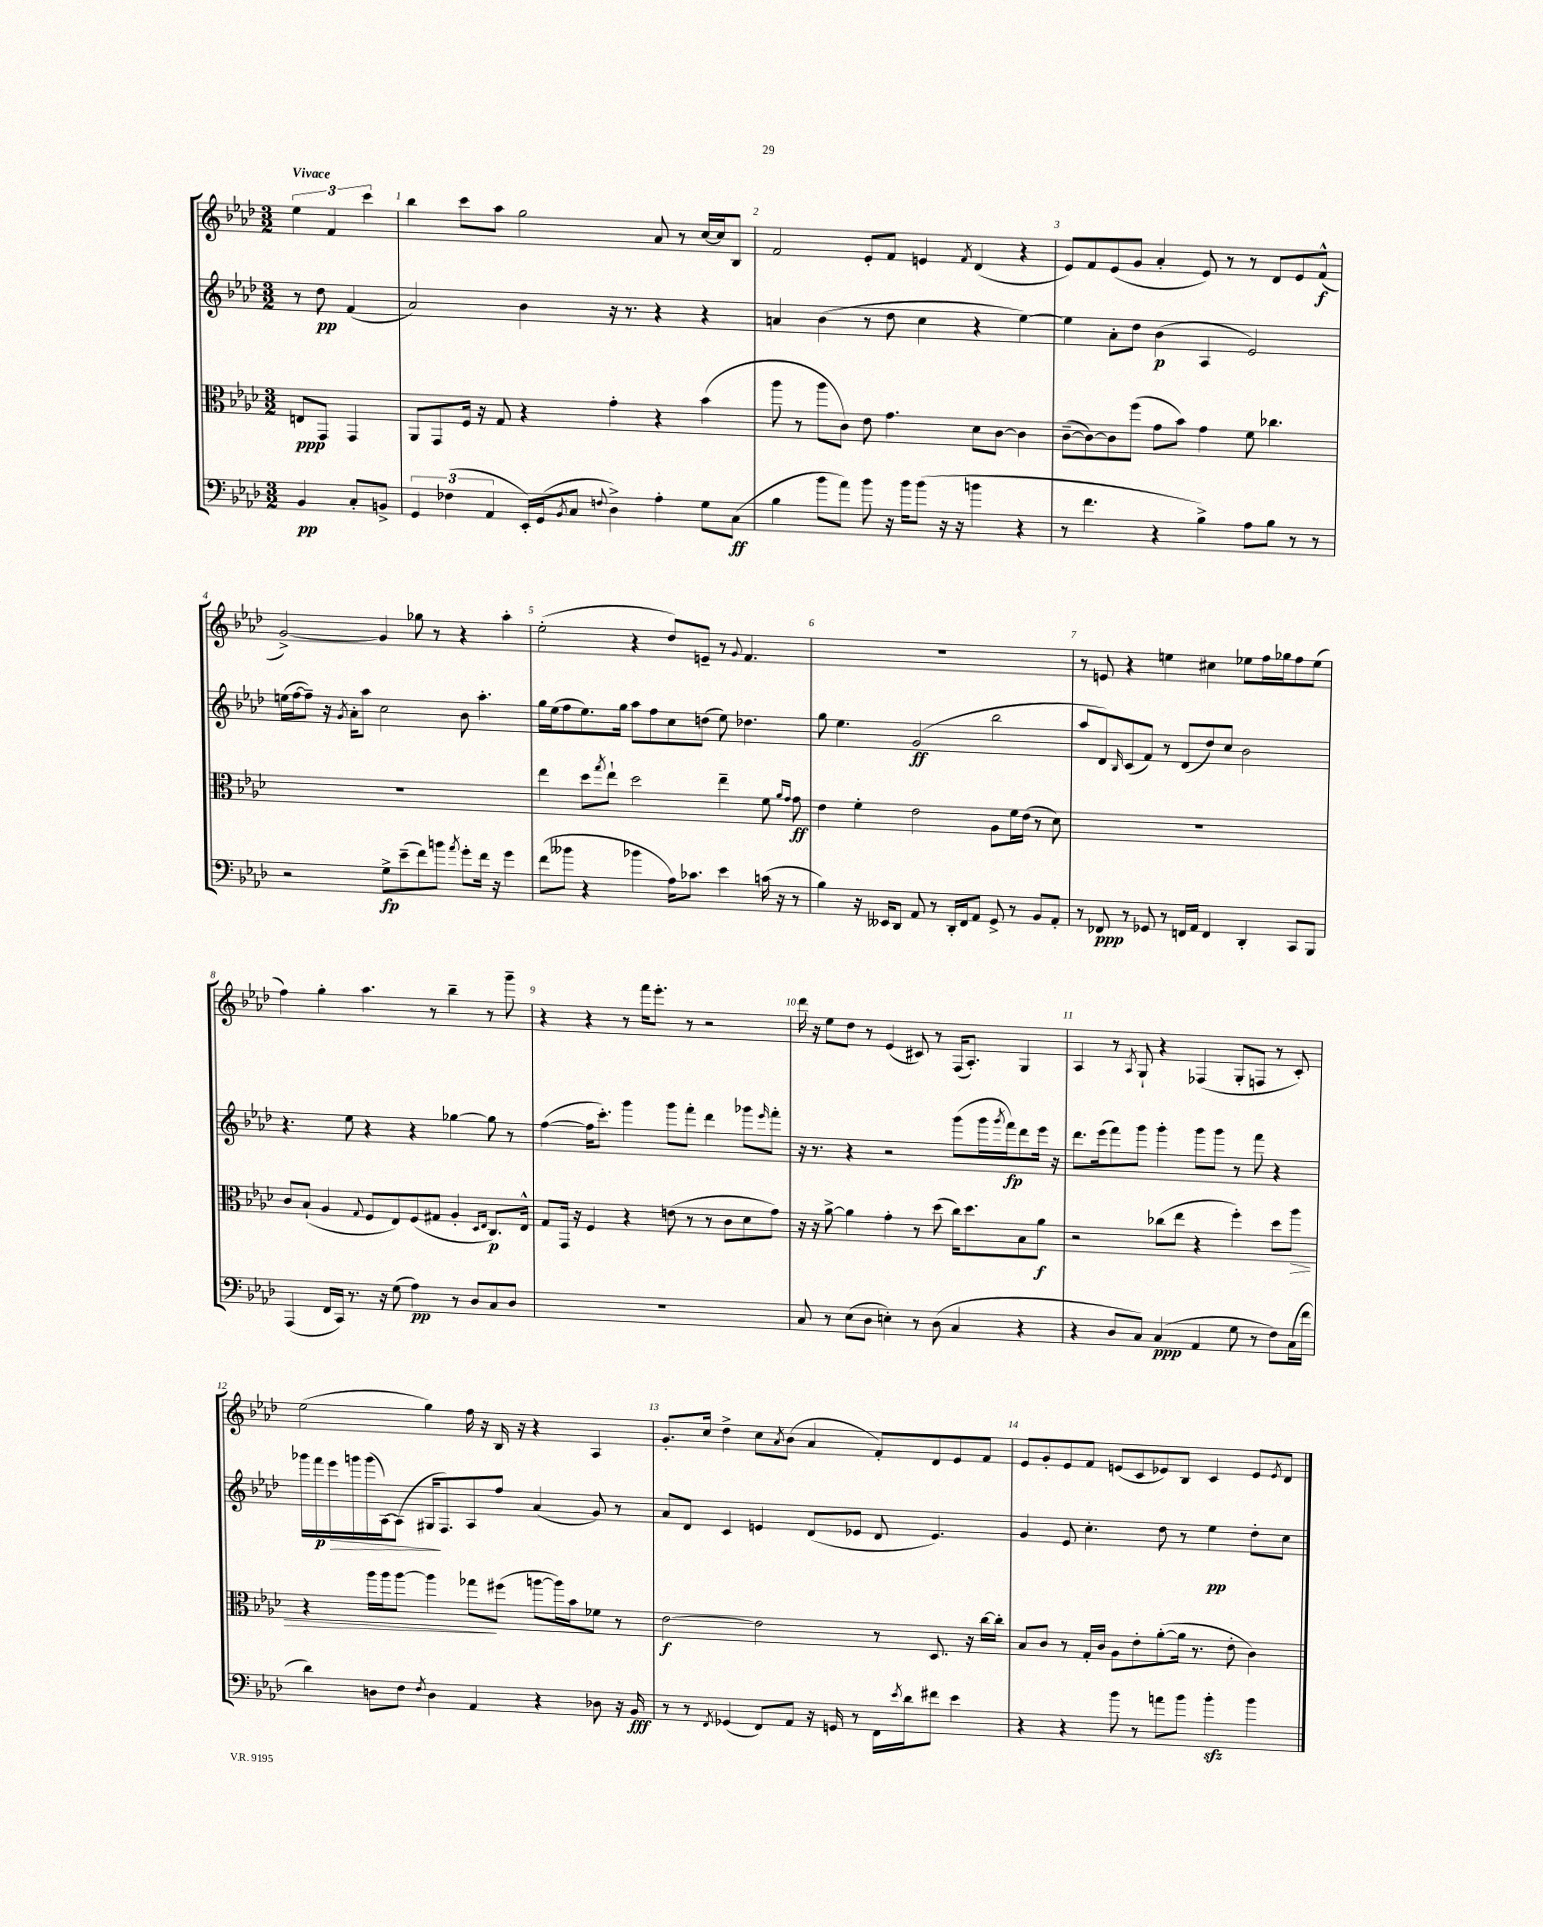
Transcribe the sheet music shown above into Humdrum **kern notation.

**kern	**dynam	**kern	**dynam	**kern	**dynam	**kern	**dynam
*part4	*part4	*part3	*part3	*part2	*part2	*part1	*part1
*staff4	*staff4	*staff3	*staff3	*staff2	*staff2	*staff1	*staff1
*clefF4	*	*clefC3	*	*clefG2	*	*clefG2	*
*k[b-e-a-d-]	*	*k[b-e-a-d-]	*	*k[b-e-a-d-]	*	*k[b-e-a-d-]	*
*M3/2	*	*M3/2	*	*M3/2	*	*M3/2	*
=	=	=	=	=	=	=	=
!	!	!	!	!	!	!LO:TX:a:B:t=Vivace	!
4BB-/	pp	8En/L	ppp	8r	.	6ee-\	.
.	.	8GG/J	.	8dd-\	pp	.	.
.	.	.	.	.	.	6f/	.
8C'/L	.	4GG/	.	(4f/	.	.	.
.	.	.	.	.	.	6ccc\	.
8BBn^/J	.	.	.	.	.	.	.
=1	=1	=1	=1	=1	=1	=1	=1
6GG/	.	8AA-/L	.	2a-/)	.	4bb-\	.
.	.	8GG/	.	.	.	.	.
(6F-X\	.	.	.	.	.	.	.
.	.	16F/Jk	.	.	.	8ccc\L	.
.	.	16r	.	.	.	.	.
6AA-/	.	.	.	.	.	.	.
.	.	8G/	.	.	.	8aa-\J	.
16EE-'/LL)	.	4r	.	4b-\	.	2gg\	.
(16GG/J	.	.	.	.	.	.	.
8qBB-/	.	.	.	.	.	.	.
8C/J	.	.	.	.	.	.	.
8qqFn/	.	.	.	.	.	.	.
4D-^\)	.	4g'\	.	16r	.	.	.
.	.	.	.	8.r	.	.	.
4A-'\	.	4r	.	4r	.	8a-/	.
.	.	.	.	.	.	8r	.
8G\L	.	(4b-\	.	4r	.	[16cc/LL	.
.	.	.	.	.	.	16cc/J]	.
(8C\J	ff	.	.	.	.	8B-/J	.
=2	=2	=2	=2	=2	=2	=2	=2
4B-\	.	8aa-\	.	4an/	.	2f/	.
.	.	8r	.	.	.	.	.
8b-\L	.	8aa-\L	.	(4b-\	.	.	.
8a-\J)	.	8c\J)	.	.	.	.	.
8b-\	.	8e-\	.	8r	.	8e-'/L	.
16r	.	4.g\	.	8dd-\	.	8f/J	.
16b-\KL	.	.	.	.	.	.	.
(8b-\J	.	.	.	4cc\	.	4en/	.
16r	.	.	.	.	.	.	.
16r	.	.	.	.	.	.	.
.	.	.	.	.	.	8qf/	.
4bn\	.	8d-\L	.	4r	.	(4d-/	.
.	.	[8c\J	.	.	.	.	.
4r	.	4c\]	.	[4ee-\)	.	4r	.
=3	=3	=3	=3	=3	=3	=3	=3
8r	.	([8c~\L	.	4ee-\]	.	8e-/L)	.
4.f\	.	8c\_)	.	.	.	8f/	.
.	.	8c\]	.	8a-'\L	.	(8e-/	.
.	.	(8ff\J	.	8dd-\J	.	8g/J	.
4r	.	8g\L	.	(4b-\	p	4a-'/	.
.	.	8b-\J)	.	.	.	.	.
4B-^\)	.	4g\	.	4A-/	.	8e-/)	.
.	.	.	.	.	.	8r	.
8A-\L	.	8f\	.	2e-/)	.	8r	.
8B-\J	.	4.cc-X\	.	.	.	8d-/L	.
8r	.	.	.	.	.	8e-/	.
8r	.	.	.	.	.	(8f^^/J	f
!!LO:LB:g=z
=4	=4	=4	=4	=4	=4	=4	=4
2r	.	1.r	.	(16een\LL	.	[2g^/)	.
.	.	.	.	[16ff\J	.	.	.
.	.	.	.	8ff~\J])	.	.	.
.	.	.	.	16r	.	.	.
.	.	.	.	8qg/	.	.	.
.	.	.	.	16a-'\KL	.	.	.
.	.	.	.	8aa-\J	.	.	.
8G^\L	fp	.	.	2cc\	.	4g/]	.
(8e-~\	.	.	.	.	.	.	.
8f\)	.	.	.	.	.	8gg-X\	.
8bn\J	.	.	.	.	.	8r	.
8qa-/	.	.	.	.	.	.	.
8g'\L	.	.	.	8b-\	.	4r	.
16f\Jk	.	.	.	4.aa-'\	.	.	.
16r	.	.	.	.	.	.	.
4g\	.	.	.	.	.	4aa-'\	.
=5	=5	=5	=5	=5	=5	=5	=5
(8f\L	.	4ee-\	.	16gg\LL	.	(2ee-'\	.
.	.	.	.	(16ee-\J	.	.	.
8b--X\J	.	.	.	8ff\	.	.	.
4r	.	8dd-\L	.	8.ee-\)	.	.	.
.	.	8qgg/	.	.	.	.	.
.	.	8ee-`\J	.	.	.	.	.
.	.	.	.	16gg\Jk	.	.	.
4b-X\	.	2dd-\	.	8aa-\L	.	4r	.
.	.	.	.	8ff\	.	.	.
16A-\KL)	.	.	.	8cc\	.	8dd-/L)	.
8.c-X\J	.	.	.	.	.	.	.
.	.	.	.	(8ddn\J	.	8en~/J	.
4e-\	.	4ee-~\	.	8ee-\)	.	8r	.
.	.	.	.	.	.	8qqg/	.
.	.	.	.	4.dd-X\	.	4.f/	.
(16cn\	.	8f\	.	.	.	.	.
16r	.	.	.	.	.	.	.
.	.	16qqa-/LL	.	.	.	.	.
.	.	16qqg/JJ	.	.	.	.	.
8r	.	8g\	ff	.	.	.	.
=6	=6	=6	=6	=6	=6	=6	=6
4B-\)	.	4e-\	.	8gg\	.	1.r	.
.	.	.	.	4.ee-\	.	.	.
16r	.	4f'\	.	.	.	.	.
16EE--X/KL	.	.	.	.	.	.	.
8DD-/J	.	.	.	.	.	.	.
8AA-/	.	2e-\	.	(2g/	ff	.	.
8r	.	.	.	.	.	.	.
16DD-'/LL	.	.	.	.	.	.	.
16FF/J	.	.	.	.	.	.	.
8AA-/J	.	.	.	.	.	.	.
8GG^/	.	8A-\L	.	2bb-\	.	.	.
8r	.	16f\L	.	.	.	.	.
.	.	(16e-\JJ	.	.	.	.	.
8BB-/L	.	8r	.	.	.	.	.
8AA-'/J	.	8d-\)	.	.	.	.	.
=7	=7	=7	=7	=7	=7	=7	=7
8r	.	1.r	.	8aa-/L	.	8r	.
8FF-X/	ppp	.	.	8d-/)	.	8en/	.
.	.	.	.	16qqB-/	.	.	.
8r	.	.	.	(8c/	.	4r	.
8GG-X/	.	.	.	8f/J)	.	.	.
8r	.	.	.	8r	.	4een\	.
16FFn/LL	.	.	.	(8d-/L	.	.	.
16AA-/JJ	.	.	.	.	.	.	.
4FF/	.	.	.	8dd-/)	.	4cc#X\	.
.	.	.	.	8cc/J	.	.	.
4DD-'/	.	.	.	2b-\	.	8ee-X\L	.
.	.	.	.	.	.	16ff\L	.
.	.	.	.	.	.	16gg-X\J	.
8CC/L	.	.	.	.	.	8ff\	.
8BBB-/J	.	.	.	.	.	(8ee-\J	.
!!LO:LB:g=z
=8	=8	=8	=8	=8	=8	=8	=8
(4AAA-/	.	8c/L	.	4.r	.	4ff\)	.
.	.	(8B-`/J	.	.	.	.	.
16FF/LL	.	4A-/	.	.	.	4gg'\	.
16CC/JJ)	.	.	.	.	.	.	.
8.r	.	.	.	8ee-\	.	.	.
.	.	8qqG/	.	.	.	.	.
.	.	8F/L	.	4r	.	4.aa-\	.
16r	.	.	.	.	.	.	.
(8G\	.	8E-/)	.	.	.	.	.
4A-\)	pp	(8F/	.	4r	.	.	.
.	.	8G#X/J	.	.	.	8r	.
8r	.	4A-'/	.	[4gg-X\	.	4bb-~\	.
8D-/L	.	.	.	.	.	.	.
.	.	16qqD-/LL	.	.	.	.	.
.	.	16qqE-/JJ	.	.	.	.	.
8C/	.	8.C/L)	p	8gg-\]	.	8r	.
8D-/J	.	.	.	8r	.	8ggg~\	.
.	.	16E-^^/Jk	.	.	.	.	.
=9	=9	=9	=9	=9	=9	=9	=9
1.r	.	8G/L	.	([4ff\	.	4r	.
.	.	16GG/Jk	.	.	.	.	.
.	.	16r	.	.	.	.	.
.	.	4F/	.	16ff\KL]	.	4r	.
.	.	.	.	8.ccc'\J)	.	.	.
.	.	4r	.	4ggg\	.	8r	.
.	.	.	.	.	.	16fff\KL	.
.	.	.	.	.	.	8.eee-'\J	.
.	.	(8en\	.	8ggg\L	.	.	.
.	.	8r	.	8fff'\J	.	8r	.
.	.	8r	.	4ddd-\	.	2r	.
.	.	8c\L	.	.	.	.	.
.	.	8d-\	.	8ggg-X\L	.	.	.
.	.	.	.	16qqeee-/	.	.	.
.	.	8g\J)	.	8fff'\J	.	.	.
=10	=10	=10	=10	=10	=10	=10	=10
8C/	.	16r	.	16r	.	16ddd-\	.
.	.	16r	.	8.r	.	16r	.
8r	.	[8a-^\	.	.	.	8ee-\L	.
(8E-\L	.	4a-\]	.	4r	.	8dd-\J	.
8D-\J	.	.	.	.	.	8r	.
4En'\)	.	4g'\	.	2r	.	(4e-/	.
8r	.	8r	.	.	.	8c#X/)	.
(8D-\	.	(8dd-\	.	.	.	8r	.
4C/	.	16cc\KL)	.	(8ggg\L	.	(16F/KL	.
.	.	8.dd-\	.	.	.	8.A-'/J)	.
.	.	.	.	16ggg\L	.	.	.
.	.	.	.	8qggg/	.	.	.
.	.	.	.	16fff\J)	fp	.	.
4r	.	8B-\	.	8ddd-\	.	4G/	.
.	.	8a-\J	f	16eee-\Jk	.	.	.
.	.	.	.	16r	.	.	.
=11	=11	=11	=11	=11	=11	=11	=11
4r	.	2r	.	8.ddd-\L	.	4A-/	.
.	.	.	.	(16eee-\k	.	.	.
8D-/L	.	.	.	8fff\)	.	8r	.
.	.	.	.	.	.	8qA-/	.
8C/J)	.	.	.	8ggg\J	.	8G`/	.
(4C/	ppp	(8cc-X\L	.	4ggg'\	.	4r	.
.	.	8ee-\J	.	.	.	.	.
4AA-/	.	4r	.	8ggg\L	.	(4F-X/	.
.	.	.	.	8ggg\J	.	.	.
8G\	.	4ff'\)	.	8r	.	8G'/L	.
8r	.	.	.	8fff\	.	8Fn/J	.
8F\L)	.	8dd-\L	.	4r	.	8r	.
!	!	!	!LO:HP:b	!	!	!	!
(16C\L	.	8aa-\J	>	.	.	8c'/)	.
16f\JJ	.	.	.	.	.	.	.
!!LO:LB:g=z
=12	=12	=12	=12	=12	=12	=12	=12
4d-\)	.	4r	.	16ggg-X\LL	.	(2ee-\	.
.	.	.	.	16fff\	p	.	.
!	!	!	!	!	!LO:HP:b	!	!
.	.	.	.	16eee-\	>	.	.
.	.	.	.	16gggn\	.	.	.
8Dn\L	.	16aa-\LL	.	(16ggg\	.	.	.
.	.	16aa-\J	.	[16A-\J)	.	.	.
8F\J	.	[8aa-\J	.	(8A-\J]	.	.	.
8qF/	.	.	.	.	.	.	.
4D\	.	4aa-\]	.	16G#X/KL	.	4gg\)	.
.	.	.	.	8.F/)	]	.	.
4AA-/	.	8gg-X\L	.	8A-/	.	16ff\	.
.	.	.	.	.	.	16r	.
.	.	(8ff#X\J	]	8ff/J	.	16B-/	.
.	.	.	.	.	.	16r	.
4r	.	[8aan\L	.	(4a-/	.	4r	.
.	.	16aa\L])	.	.	.	.	.
.	.	16b-\J	.	.	.	.	.
8D-X\	.	8f-X\J	.	8g/)	.	4A-/	.
16r	.	8r	.	8r	.	.	.
16BB-/	fff	.	.	.	.	.	.
=13	=13	=13	=13	=13	=13	=13	=13
8r	.	[2e-\	f	8a-/L	.	8.g'/L	.
8r	.	.	.	8d-/J	.	.	.
.	.	.	.	.	.	16cc/Jk	.
8qFF/	.	.	.	.	.	.	.
(4GG-X/	.	.	.	4c/	.	4dd-^\	.
8FF/L)	.	2e-\]	.	4en/	.	8cc\L	.
.	.	.	.	.	.	8qa-/	.
8AA-/J	.	.	.	.	.	(8b-\J	.
16r	.	.	.	(8d-/L	.	4a-/	.
16GGn/	.	.	.	.	.	.	.
8r	.	.	.	8e-X/J	.	.	.
16FF\LL	.	8r	.	8d-/	.	8f'/L)	.
8qe-/	.	.	.	.	.	.	.
16d-\J	.	.	.	.	.	.	.
8f#X\J	.	8.D-/	.	4.e-/)	.	8d-/	.
4e-\	.	.	.	.	.	8e-/	.
.	.	16r	.	.	.	.	.
.	.	[16cc\LL	.	.	.	8f/J	.
.	.	16cc'\JJ]	.	.	.	.	.
=14	=14	=14	=14	=14	=14	=14	=14
4r	.	8B-/L	.	4g/	.	8e-/L	.
.	.	8c/J	.	.	.	8g'/	.
4r	.	8r	.	8e-/	.	8e-/	.
.	.	16G'/LL	.	4.cc'\	.	8f/J	.
.	.	16c/JJ	.	.	.	.	.
8b-\	.	8A-\L	.	.	.	(8en/L	.
8r	.	8e-'\	.	.	.	8c/	.
8an\L	.	([8a-'\	.	8dd-\	.	8e-X/)	.
8b-\J	.	16a-\Jk]	.	8r	.	8B-/J	.
.	.	8.r	.	.	.	.	.
4b-zz'\	.	.	.	4ee-\	pp	4c/	.
.	.	8e-'\	.	.	.	.	.
4b-\	.	4c\)	.	8dd-'\L	.	8e-/L	.
.	.	.	.	.	.	8qe-/	.
.	.	.	.	8cc\J	.	8d-/J	.
==	==	==	==	==	==	==	==
*-	*-	*-	*-	*-	*-	*-	*-
